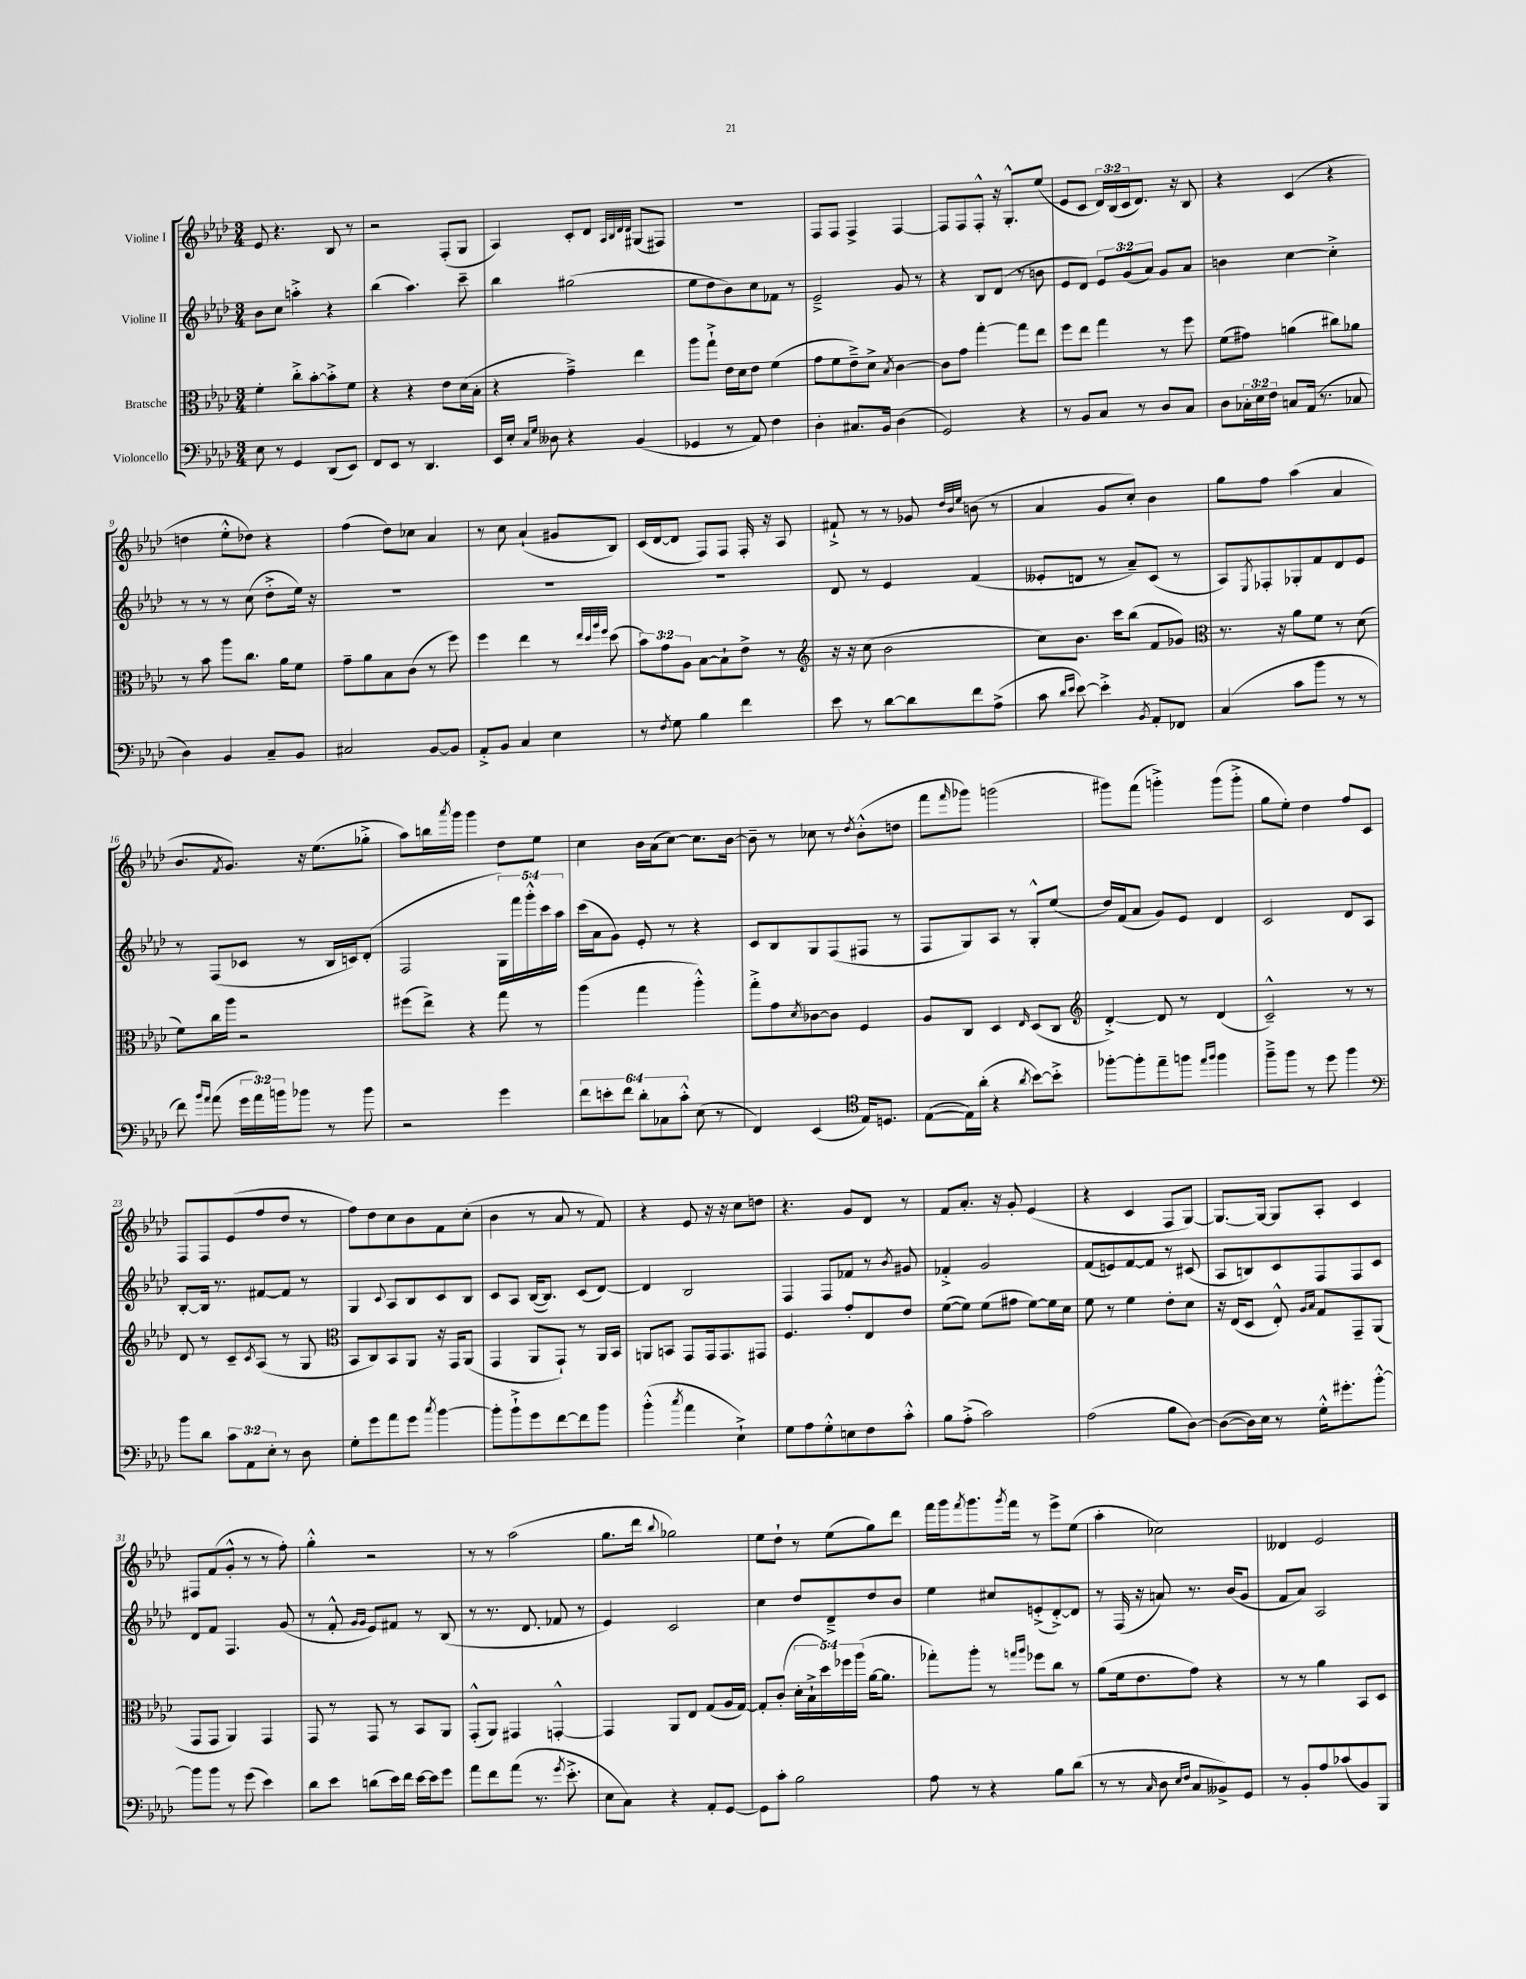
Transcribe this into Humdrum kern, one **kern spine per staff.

**kern	**kern	**kern	**kern
*part4	*part3	*part2	*part1
*staff4	*staff3	*staff2	*staff1
*I"Violoncello	*I"Bratsche	*I"Violine II	*I"Violine I
*clefF4	*clefC3	*clefG2	*clefG2
*k[b-e-a-d-]	*k[b-e-a-d-]	*k[b-e-a-d-]	*k[b-e-a-d-]
*M3/4	*M3/4	*M3/4	*M3/4
=1	=1	=1	=1
8E-\	4f'\	8b-\L	8e-/
8r	.	8cc\J	4.r
4GG/	8cc'^\L	4aan'^\	.
.	[8b-'\	.	.
(8DD-/L	8b-'^\]	4r	8B-/
8EE-/J)	8f\J	.	8r
=2	=2	=2	=2
8FF/L	4r	(4bb-\	2r
8EE-/J	.	.	.
8r	4r	4.aa-\)	.
4.DD-/	.	.	.
.	8e-\L	.	(8F'/L
.	(16d-\L	8ccc~\	8G/J
.	16B-'\JJ	.	.
=3	=3	=3	=3
16EE-/LL	4r	4bb-\	4A-/)
16E-'/JJ	.	.	.
16qqC/LL	.	.	.
16qqG/JJ	.	.	.
8D--X\	.	.	.
4r	4g~^\)	(2gg#X\	8c'/L
.	.	.	8d-/J
.	.	.	32qqA-/LLL
.	.	.	32qqB-/
.	.	.	32qqd-/
.	.	.	32qqd-/JJJ
(4BB-/	4ee-\	.	(8G#X/L
.	.	.	8F#X/J)
=4	=4	=4	=4
4GG-X/	8aa-\L	8ee-\L	2.r
.	8gg`^\J	8dd-\	.
8r	16e-\LL	8b-\)	.
.	16d-\J	.	.
8AA-/)	8e-\J	8cc\	.
4F\	(4f\	8f-X\J	.
.	.	8r	.
=5	=5	=5	=5
4D-'\	8g\L	2e-~^/	8F/L
.	8f\	.	8F/J
8.C#X/L	8e-~^\)	.	4F^/
.	8d-^\J	.	.
16BB-/Jk	.	.	.
.	8qB-/	.	.
(4D-\	[4c\	8g/	[4F/
.	.	8r	.
=6	=6	=6	=6
2GG/)	8c\L]	4r	8F/L]
.	8g\J	.	8F/
.	[4gg'\	8B-/L	8F'^^/J
.	.	(8d-/J	16r
.	.	.	8.G'^^/L
4r	8gg\L]	8r	.
.	8ee-\J	8bn\	(8ee-/J
=7	=7	=7	=7
8r	8ff\L	8e-/L	8e-/L
8BB-/L	8ee-\J	8d-/J)	8c/J
8C/J	4gg\	12e-/L	24d-/LL)
.	.	.	(24B-/
.	.	(12g/	24c/J
8r	.	.	8.d-/J)
.	.	12a-/J)	.
8D-/L	8r	8g/L	.
.	.	.	16r
8C/J	8ff\	8a-/J	8B-/
=8	=8	=8	=8
8D-\L	(8f\L	4bn\	4r
24C-X'\L	8g#X\J)	.	.
24E-\	.	.	.
24F\JJ	.	.	.
8Cn/L	(4an\	[4cc\	(4c/
(16AA-/Jk	.	.	.
8.r	.	.	.
.	8cc#X\L)	4cc'^\]	4r
8C-X/	8a-X\J	.	.
!!LO:LB:g=z
=9	=9	=9	=9
4D-\)	8r	8r	4ddn\
.	8b-\	8r	.
4BB-/	8aa-\L	8r	8ee-'^^\L
.	8.cc\J	(8cc\	8dd-X\J)
8C~/L	.	8dd-'^\L	4r
.	16a-\KL	.	.
8BB-/J	8f\J	16ee-\Jk)	.
.	.	16r	.
=10	=10	=10	=10
2C#X/	8g~\L	2.r	(4ff\
.	8a-\	.	.
.	8B-\	.	8dd-\L)
.	(8c\J	.	8cc-X\J
[8BB-/L	8r	.	4a-/
8BB-/J]	8ff\)	.	.
=11	=11	=11	=11
8AA-'^/L	4ff\	2.r	8r
8BB-/J	.	.	8cc\
4C/	4ee-\	.	(4a-`/
4E-\	8r	.	8g#X/L
.	32qqee-/LLL	.	.
.	32qqdd-/	.	.
.	32qqaa-/	.	.
.	32qqff/JJJ	.	.
.	(8dd-\	.	8B-/J)
=12	=12	=12	=12
8r	12b-\L)	2.r	(16c/LL
.	.	.	[16d-/J
.	12g\	.	.
8qF/	.	.	.
8G\	.	.	8d-/J]
.	12A-\J	.	.
4B-\	[8B-\L	.	8F/L)
.	8B-`\]	.	8F/J
4f\	8e-^\J	.	16F'/
.	.	.	16r
.	8r	.	8A-/
=13	=13	=13	=13
*	*clefG2	*	*
8e-\	16r	8d-/	8f#X`^/
.	16r	.	.
8r	(8cc\	8r	8r
[8d-\L	2b-\	4e-/	8r
8d-\]	.	.	8g-X/
.	.	.	32qqdd-/LLL
.	.	.	32qqb-/
.	.	.	32qqee-/JJJ
8f\	.	(4f/	(8bn\
(8A-^\J	.	.	8r
=14	=14	=14	=14
8c\	8cc\L)	8e--X'/L	4a-/
16qqd-/LL	.	.	.
16qqe-/JJ	.	.	.
[8e-\)	8.b-\J	8dn/J	.
4e-'^\]	.	8r	8g/L
.	16ccc\KL	.	.
.	(8bb-\J	8a-~/L)	8cc'/J)
8qBB-/	.	.	.
8AA-'/L	8f/L	(8c/J	4b-\
8FF-X/J	8g-X/J)	8r	.
=15	=15	=15	=15
*	*clefC3	*	*
(4C/	8.r	8A-/L)	8gg\L
.	.	8qE-/	.
.	.	8F-X'/	8ff\J
.	16r	.	.
8c\L	8a-\L	8G-X'/	(4aa-\
8b-\J	8f\J	8f/	.
8r	8r	8d-/	4a-/
8r	(8d-\	8e-/J	.
!!LO:LB:g=z
=16	=16	=16	=16
8f\)	8f\L)	8r	8.b-/L
16qqb-/LL	.	.	.
16qqa-/JJ	.	.	.
(8a-\	16cc\L	(8F/L	.
.	.	.	8qf/
.	16aa-\JJ	.	8.g/J)
24g\LL	2r	8c-X/J	.
24a-\)	.	.	.
24bn\J	.	.	.
8b-X\J	.	8r	16r
.	.	.	(8.ee-\L
8r	.	16B-/LL	.
.	.	16cn/J)	.
8b-\	.	(8d-'/J	8gg-X'^\J
=17	=17	=17	=17
2r	(8ff#X\L	2F/	8aa-\L)
.	8ee-^\J)	.	16bbn\L
.	.	.	8qaaa-/
.	.	.	16ggg\JJ
.	4r	.	4ggg\
4g\	8gg\	20G\LL)	8dd-\L
.	.	20fff\	.
.	.	20ggg'^^\	.
.	8r	.	8ee-\J
.	.	20ccc\	.
.	.	20aa-\JJ	.
=18	=18	=18	=18
12f\L	(4aa-\	(16ccc\LL	4cc\
.	.	16a-\J	.
12en'\	.	.	.
.	.	8g\J)	.
12f\J	.	.	.
12d-'\L	4gg\	8e-'/	16b-\LL
.	.	.	(16a-\J
12C-X\	.	.	.
.	.	8r	[8cc\J)
12c'^^\J	.	.	.
(8E-\	4aa-'^^\)	4r	8.cc\L]
8r	.	.	.
.	.	.	[16b-\Jk
=19	=19	=19	=19
4FF/)	8gg'^\L	8c/L	8b-~\]
.	8g\	8B-/	8r
.	8qd-/	.	.
(4EE-/	[8c-X\	8G/	8cc-X\
.	8c-\J]	(8F/	8r
*clefC4	*	*	*
.	.	.	8qdd-/
16E-/KL)	4F/	8F#X/J	(8b-'^^\L
8.Dn/J	.	.	.
.	.	8r	8ddn\J
=20	=20	=20	=20
([8E-\L	8A-/L	8F/L	8fff\L
.	.	.	16qqfff/
16E-\L])	8C/J	8G/)	8ggg-X\J)
(16a-'\JJ	.	.	.
4r	4D-/	8A-/J	(2gggn\
.	.	8r	.
8qa-/	16qqE-/	.	.
[8b-\L)	(8D-/L	8G'^^/L	.
8b-'^\J]	8C/J	(8ee-/J	.
=21	=21	=21	=21
*	*clefG2	*	*
[8ff-X'\L	[4d-'^/)	16dd-/LL)	8ggg#X\L)
.	.	(16f/J	.
8ff-'\]	.	8a-/J	(8fff\J
8ee-~\	8d-/]	8g/L)	4gggn'^\)
8ffn\J	8r	8e-/J	.
16qqee-/LL	.	.	.
16qqff/JJ	.	.	.
4ff\	(4d-/	4d-/	(8ggg\L
.	.	.	8ggg'^\J
=22	=22	=22	=22
8ff~^\L	2c~^^/)	2c/	8gg\L
8ff\J	.	.	8ee-'\J)
8r	.	.	4dd-\
8dd-\	.	.	.
4ff\	8r	8d-/L	8ff/L
.	8r	8A-/J	8c/J
!!LO:LB:g=z
=23	=23	=23	=23
*clefF4	*	*	*
8b-\L	8d-/	[8B-'/L	8F/L
8d-\J	8r	16B-/Jk]	8F/
.	.	8.r	.
12c\L	8c~/L	.	(8e-/
12AA-\	.	.	.
.	8qc/	.	.
.	(8A-/J	[8f#X/L	8ff/
12E-'\J	.	.	.
8r	8r	8f#/J]	8dd-/J
8D-\	8G/	8r	8r
=24	=24	=24	=24
*	*clefC3	*	*
8G'\L	8BB-/L	4G/	8ff\L)
8g\	8C/)	.	8dd-\
.	.	8qqc/	.
8a-\	8BB-/	8A-/L	8cc\
8g\J	8AA-/J	8B-/	8b-\
8qcc/	.	.	.
[4b-\	16r	8c/	8f\
.	16GG/KL	.	.
.	(8AA-/J	8B-/J	(8cc'\J
=25	=25	=25	=25
8b-'\L]	4GG/	8c/L	4b-\
8b-`^\	.	8A-/J	.
8g\	8AA-/L	([16B-/KL	8r
.	.	8.B-/J])	.
[8f\	8GG`/J)	.	8a-/
8f\]	8r	(8c/L	8r
8b-\J	16AA-/LL	[8d-/J)	8f/)
.	16BB-/JJ	.	.
=26	=26	=26	=26
(4b-'^^\	8AAn/L	4d-/]	4r
.	8BBn/J	.	.
8qcc/	.	.	.
4a-\	8GG/L	2B-/	8e-/
.	16GG/k	.	16r
.	8.GG/	.	16r
4E-`^\)	.	.	8cc\L
.	8GG#X/J	.	8ddn\J
=27	=27	=27	=27
8G\L	4.F/	4F/	4.r
8A-\	.	.	.
8G'^^\	.	8F/L	.
8En\	8g'/L	8f-X/J	8g/L
8F\	8E-/	8r	8d-/J
.	.	8qb-/	.
8c'^^\J	8e-/J	8g#X/	8r
=28	=28	=28	=28
8B-\L	([8f\L	4f-X'^/	8f/L
(8A-'^\J	8f\J])	.	8.a-'/J
2c\)	(8f\L	2g/	.
.	.	.	16r
.	8g#X\J	.	8g'/
.	[8f\L)	.	(4e-/
.	16f\L]	.	.
.	16d-\JJ	.	.
=29	=29	=29	=29
(2A-\	8f\	(8f/L	4r
.	8r	8en/)	.
.	4f\	[8f/	4c/
.	.	8f/J]	.
8B-\L	8e-'\L	8r	8F/L
[8D-\J)	8d-\J	(8c#X/	[8G/J)
=30	=30	=30	=30
(8D-\L_	16r	8A-/L	8.G/L_
.	(16E-/KL	.	.
16D-\L])	8D-/J	8Bn/)	.
16E-\JJ	.	.	16G/Jk_
8r	8E-'^^/)	8c/	8G/L]
.	16qqA-/LL	.	.
.	16qqB-/JJ	.	.
16G'^^\KL	8G/L	8F/	8A-'/J
8.g#X'\	.	.	.
.	8GG~/	8F/	4c/
[8b-'^^\J	(8AA-/J	8c/J	.
!!LO:LB:g=z
=31	=31	=31	=31
8b-\L]	8GG/L	8d-/L	8F#X/L
8b-\J	8GG/J	8f/J	(8f/
8r	4AA-/)	4.F/	8g'^^/J
(8g\	.	.	8r
4e-\)	4GG/	.	8r
.	.	(8g/	8ff'\)
=32	=32	=32	=32
8d-\L	8GG/	8r	4gg'^^\
8e-\J	8r	8f'^^/	.
.	.	16qqg/LL	.
.	.	16qqg/JJ	.
(8dn\L	8GG/	8e-/L)	2r
16e-\L)	8r	8f#X/J	.
16f\JJ	.	.	.
[16e-\LL	8BB-/L	8r	.
16e-\J]	.	.	.
8g\J	8AA-/J	(8B-/	.
=33	=33	=33	=33
8a-\L	(8GG'^^/L	8r	8r
8f\	8AA-/J)	8.r	8r
(8a-\J	4GG#X/	.	(2aa-\
.	.	8.d-/	.
8.r	.	.	.
.	[4GGn'^^/	8f-X/	.
8qg/	.	.	.
8.e-'^\	.	.	.
.	.	8r	.
=34	=34	=34	=34
8E-\L	4GG/]	4e-/)	8.gg\L
8C\J)	.	.	.
.	.	.	16ddd-\Jk
.	.	.	8qqbb-/
4r	8AA-/L	2c/	2gg-X\)
.	8E-/J	.	.
8AA-'/L	(8G/L	.	.
[8GG/J	16A-/L	.	.
.	[16G/JJ)	.	.
=35	=35	=35	=35
8GG\L]	8G'/L]	4cc\	8ee-\L
8c'\J	(8c'/J	.	8dd-`\J
2B-\	20d-'\LL	8dd-/L	8r
.	20B-`^\	.	.
.	20dd-\)	.	.
.	.	8d-~^/	(8ee-\L
.	20ff-X\	.	.
.	(20aa-\JJ	.	.
.	[16a-\KL	8dd-/	8gg\)
.	8.a-\J]	.	.
.	.	8b-/J	8ddd-\J
=36	=36	=36	=36
8A-\	8gg-X'\L)	4ee-\	16fff\LL
.	.	.	16ggg\J
.	.	.	8qfff/
8r	8aa-'\J	.	8.ggg\
4r	8r	8cc#X/L	.
.	.	.	8qggg/
.	.	.	16fff\Jk
.	16qqggn/LL	.	.
.	16qqaa-/JJ	.	.
.	8ff-X\L	(8en'^/	8r
8B-\L	8cc\J	[8d-'^/)	8eee-^\L
(8d-\J	8r	8d-/J]	(8ee-\J
=37	=37	=37	=37
8r	(8a-\L	8r	4aa-'\
8r	16f\k	(16F/	.
.	8.e-\	16r	.
16qqC/	.	.	.
8D-\	.	8an/)	2cc-X\)
16qqE-/LL	.	.	.
16qqF/JJ	.	.	.
8C/L	8g\J)	8.r	.
8BB--X^/)	4r	.	.
.	.	(16b-/KL	.
8GG/J	.	8g/J	.
=38	=38	=38	=38
8r	8r	8f/L	4d--X/
8BB-'/L	8r	8a-/J)	.
8A-/	4a-\	2A-/	2e-/
(8c-X/	.	.	.
8BB-/)	8BB-/L	.	.
8BBB-/J	8D-/J	.	.
==	==	==	==
*-	*-	*-	*-
